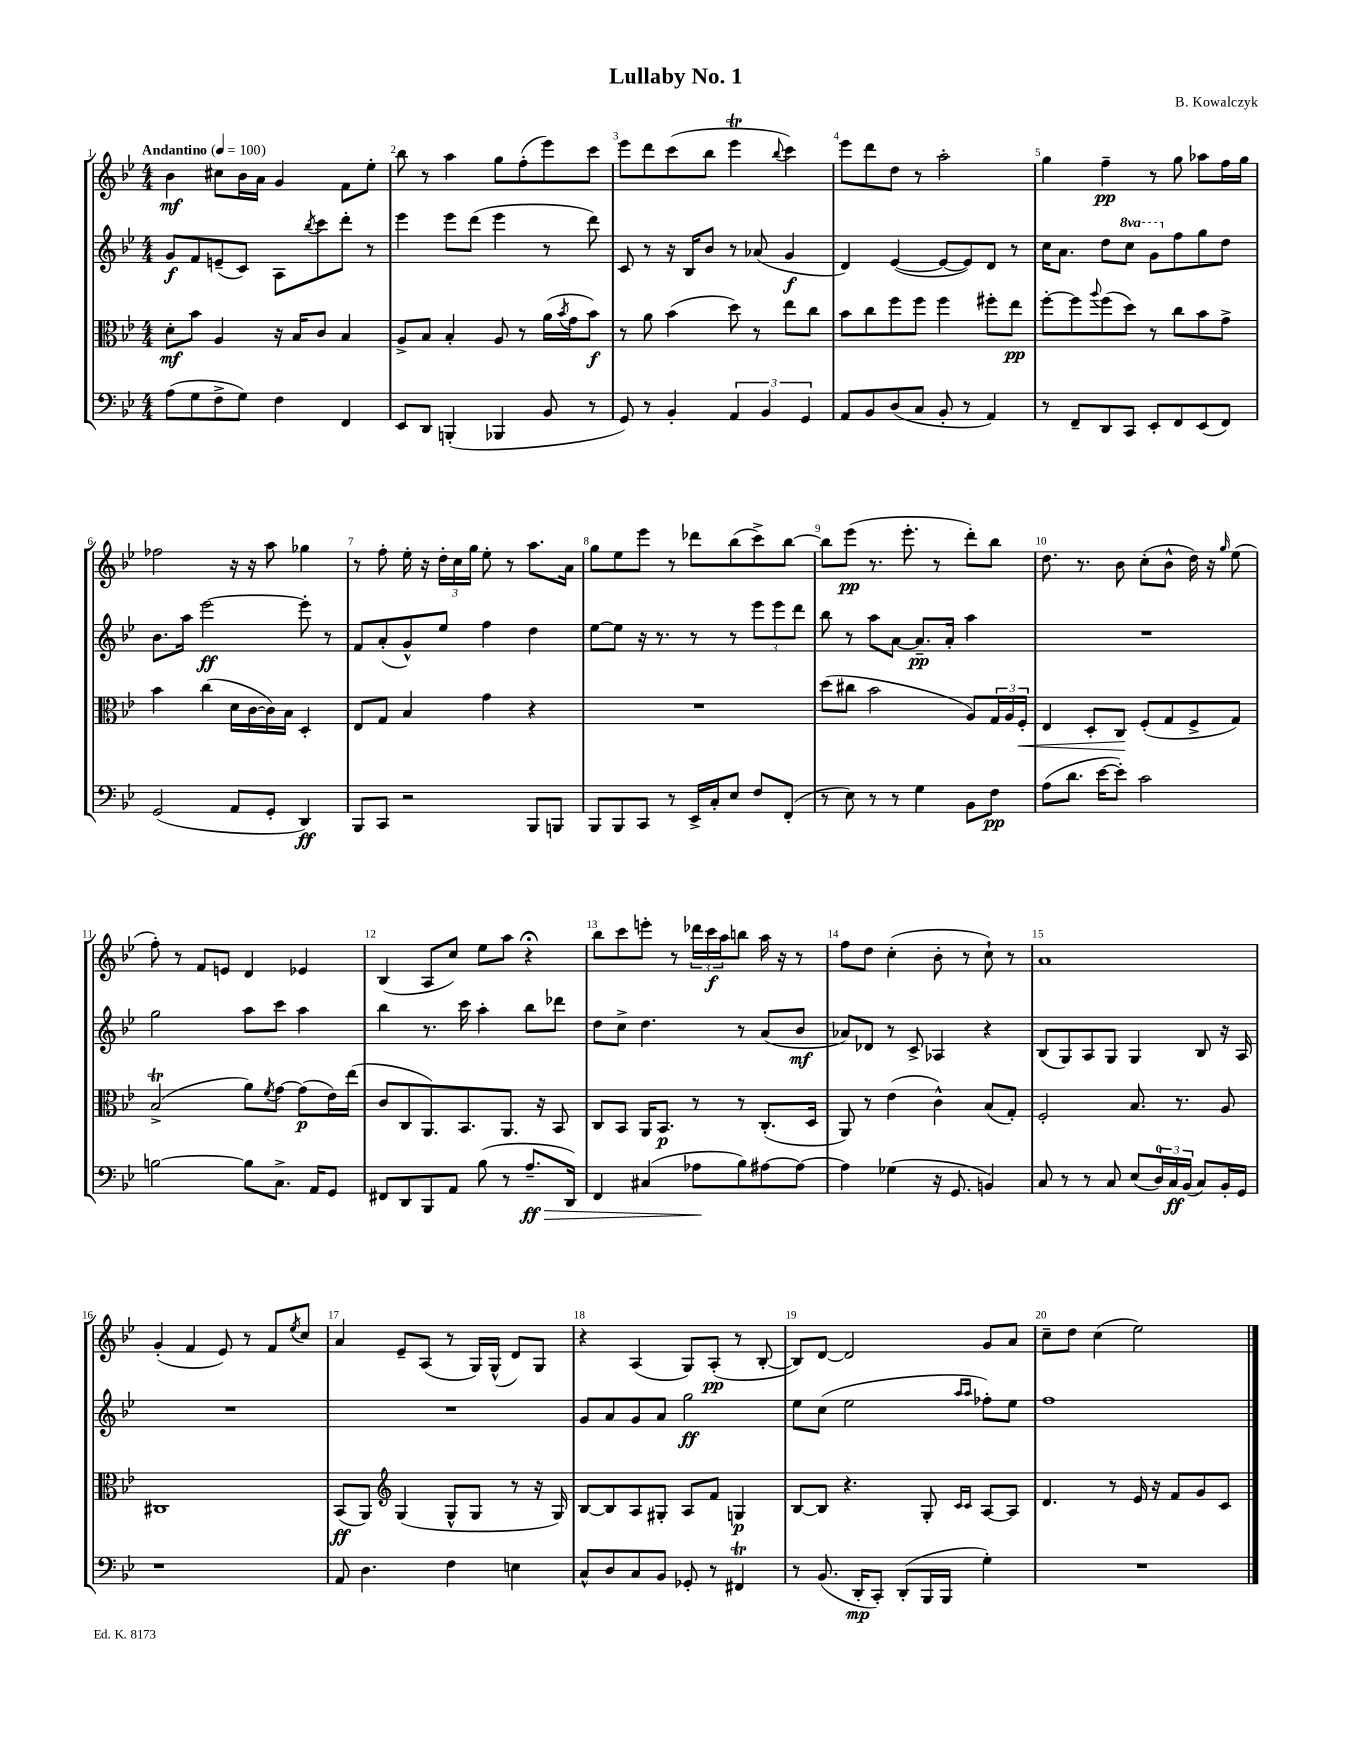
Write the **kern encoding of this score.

**kern	**kern	**kern	**kern
*staff4	*staff3	*staff2	*staff1
*clefF4	*clefC3	*clefG2	*clefG2
*k[b-e-]	*k[b-e-]	*k[b-e-]	*k[b-e-]
*M4/4	*M4/4	*M4/4	*M4/4
*MM100	*MM100	*MM100	*MM100
(8A	8d'	8g	4b-
8G	8b-	8f	.
8F^	4A	(8e~	8cc#
8G)	.	8c)	16b-
.	.	.	16a
4F	16r	8A	4g
.	16B-	.	.
.	.	8qbb-	.
.	8c	8ccc	.
4FF	4B-	8ddd'	8f
.	.	8r	8ee-'
=	=	=	=
8EE-	8A^	4eee-	8bb-
8DD	8B-	.	8r
(4BBB'	4B-'	8eee-	4aa
.	.	(8ddd	.
4BBB-	8A	4eee-	8gg
.	8r	.	(8ff'
8BB-	(16a	8r	8eee-)
.	8qb-	.	.
.	16g	.	.
8r	8b-)	8ddd)	8ccc
=	=	=	=
8GG)	8r	8c	8eee-
8r	8a	8r	8ddd
4BB-'	(4b-	16r	(8ccc
.	.	16B-	.
.	.	8b-	8bb-
6AA	8dd)	8r	4eee-
.	8r	(8a-	.
6BB-	.	.	.
.	.	.	8qqbb-
.	8ee-	4g	4ccc)
6GG	.	.	.
.	8cc	.	.
=	=	=	=
8AA	8b-	4d)	8eee-
8BB-	8cc	.	8ddd
(8D	8ff	([4e-	8dd
8C	8ff	.	8r
8BB-'	4ff	8e-_	2aa'
8r	.	8e-])	.
4AA)	8ff#'	8d	.
.	8ee-	8r	.
=	=	=	=
8r	[8ff'	16cc	4gg
.	.	8.a	.
8FF~	8ff]	.	.
.	8qqaa	.	.
8DD	(8ff	8dd	4ff~
8CC	8dd)	8ccc	.
8EE-'	8r	8gg	8r
8FF	8cc	8ff	8gg
(8EE-	8b-	8gg	8aa-
8FF)	8g^	8dd	16ff
.	.	.	16gg
=	=	=	=
(2GG	4b-	8.b-	2ff-
.	.	16aa	.
.	(4cc	[2eee-	.
8AA	16d	.	16r
.	[16c	.	16r
8GG'	16c])	.	8aa
.	16B-	.	.
4DD)	4D'	8eee-']	4gg-
.	.	8r	.
=	=	=	=
8BBB-	8E-	8f	8r
8CC	8G	(8a'	8ff'
2r	4B-	8g^^)	16ee-'
.	.	.	16r
.	.	8ee-	24dd'
.	.	.	24cc
.	.	.	24gg
.	4g	4ff	8ee-'
.	.	.	8r
8BBB-	4r	4dd	8.aa
8BBB	.	.	.
.	.	.	16a
=	=	=	=
8BBB-	1r	[8ee-	8gg
8BBB-	.	8ee-]	8ee-
8CC	.	16r	8eee-
.	.	8.r	.
8r	.	.	8r
16EE-^	.	8r	8ddd-
16C'	.	.	.
8E-	.	8r	(8bb-
8F	.	12eee-	8ccc^)
.	.	12eee-	.
(8FF'	.	.	[8bb-
.	.	12ddd	.
=	=	=	=
8r	(8dd	8bb-	8bb-]
8E-)	8cc#	8r	(8eee-
8r	2b-	8aa	8.r
8r	.	[8a	.
.	.	.	8.eee-'
4G	.	8.a~]	.
.	.	.	8r
.	.	16a'	.
8BB-	8A)	4aa	8ddd')
8F	24G	.	8bb-
.	24A	.	.
.	24F'	.	.
=	=	=	=
(8A	4E-	1r	8.dd
8.d	.	.	.
.	.	.	8.r
.	8D'	.	.
[16e-	.	.	.
8e-'])	8C	.	8b-
2c	(8F'	.	(8cc'
.	8G	.	8b-^^
.	8F^	.	16dd)
.	.	.	16r
.	.	.	16qqgg
.	8G)	.	(8ee-
=	=	=	=
[2B	(2B-^	2gg	8ff')
.	.	.	8r
.	.	.	8f
.	.	.	8e
8B]	8a)	8aa	4d
.	8qf	.	.
8.C^	[8g	8ccc	.
.	(8g]	4aa	4e-
16AA	.	.	.
8GG	16e-)	.	.
.	(16ee-	.	.
=	=	=	=
8FF#	8c	4bb-	(4B-
8DD	8C	.	.
8BBB-	8.AA)	8.r	8A
8AA	.	.	8cc)
.	8.BB-	16ccc	.
(8B-	.	4aa'	8ee-
8r	8.AA	.	8aa
8.A~	.	8bb-	4r;
.	16r	.	.
.	8BB-	8ddd-	.
16DD)	.	.	.
=	=	=	=
4FF	8C	8dd	8bb-
.	8BB-	8cc^	8ccc
(4C#	16AA	4.dd	8eee'
.	8.BB-	.	.
.	.	.	8r
8A-	8r	.	24ddd-
.	.	.	24ccc
.	.	.	24aa
8B-)	8r	8r	8bb
[8A#	(8.C'	(8a	16aa
.	.	.	16r
8A#_	.	8b-	8r
.	16D	.	.
=	=	=	=
4A#]	8AA)	8a-)	8ff
.	8r	8d-	8dd
(4G-	(4e-	8r	(4cc'
.	.	8c^	.
16r	4c^^)	4A-	8b-'
8.GG	.	.	.
.	.	.	8r
4BB)	(8B-	4r	8cc`)
.	8G')	.	8r
=	=	=	=
8C	2F'	(8B-	1a
8r	.	8G)	.
8r	.	8A	.
8C	.	8G	.
(8E-	8.B-	4G	.
24D)	.	.	.
24C	.	.	.
.	8.r	.	.
(24BB-	.	.	.
8C)	.	8B-	.
16BB-'	8A	16r	.
16GG	.	16A	.
=	=	=	=
1r	1C#	1r	(4g'
.	.	.	4f
.	.	.	8e-)
.	.	.	8r
.	.	.	8f
.	.	.	8qee-
.	.	.	8cc
=	=	=	=
8AA	(8BB-	1r	4a
4.D	8AA)	.	.
*	*clefG2	*	*
.	(4G	.	8e-~
.	.	.	(8A
4F	8G^^	.	8r
.	8G	.	16G)
.	.	.	(16G^^
4E	8r	.	8d)
.	16r	.	8G
.	16G)	.	.
=	=	=	=
8C^^	[8B-	8g	4r
8D	8B-]	8a	.
8C	8A	8g	(4A
8BB-	8G#'	8a	.
8GG-'	8A	2gg	8G)
8r	8f	.	(8A'
4FF#	4G	.	8r
.	.	.	[8B-'
=	=	=	=
8r	[8B-	8ee-	8B-])
(8.BB-	8B-]	(8cc	[8d
.	4.r	2ee-	2d]
16DD'	.	.	.
8CC')	.	.	.
(8DD'	.	.	.
16BBB-	8G'	.	.
16BBB-	.	.	.
.	16qqc	16qqaa	.
.	16qqc	16qqaa	.
4G')	[8A	8ff-')	8g
.	8A]	8ee-	8a
=	=	=	=
1r	4.d	1ff	8cc~
.	.	.	8dd
.	.	.	(4cc
.	8r	.	.
.	16e-	.	2ee-)
.	16r	.	.
.	8f	.	.
.	8g	.	.
.	8c	.	.
==	==	==	==
*-	*-	*-	*-
